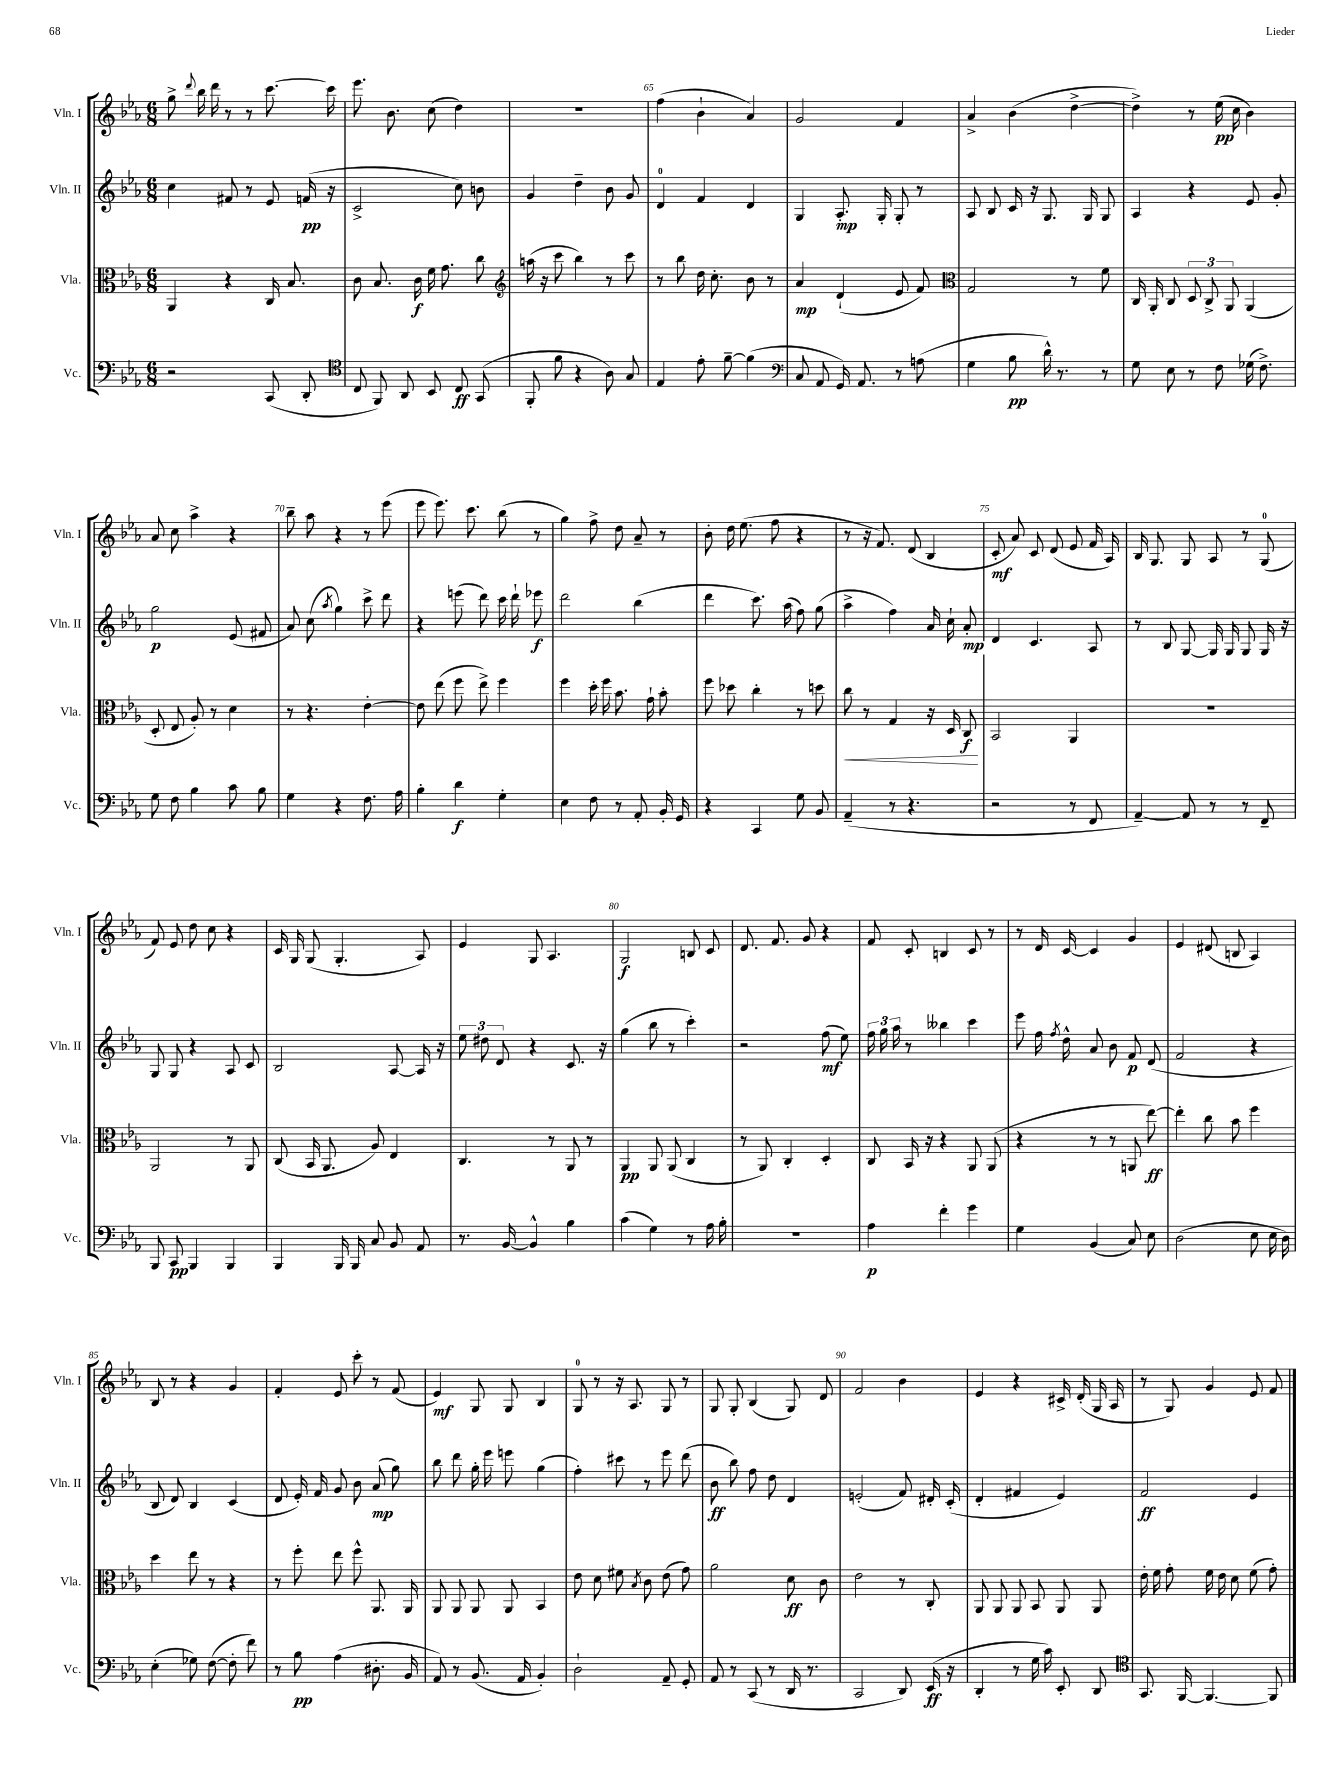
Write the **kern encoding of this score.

**kern	**kern	**kern	**kern
*staff4	*staff3	*staff2	*staff1
*clefF4	*clefC3	*clefG2	*clefG2
*k[b-e-a-]	*k[b-e-a-]	*k[b-e-a-]	*k[b-e-a-]
*M6/8	*M6/8	*M6/8	*M6/8
2r	4AA-	4cc	8gg^
.	.	.	8qqddd
.	.	.	16bb-
.	.	.	16ddd
.	4r	8f#	8r
.	.	8r	8r
(8CC	16C	8e-	[8.ccc
.	8.B-	.	.
8DD'	.	(16f	.
.	.	16r	16ccc]
=	=	=	=
*clefC4	*	*	*
8C	8c	2c^	8.eee-
8FF)	8.B-	.	.
.	.	.	8.b-
8AA-	.	.	.
.	16c	.	.
8BB-	16f	.	(8cc
.	8.g	.	.
8C	.	8cc)	4dd)
(8GG	8cc	8b	.
=	=	=	=
*	*clefG2	*	*
8FF'	(16aa	4g	2.r
.	16r	.	.
8f	8ccc	.	.
4r	4bb-)	4dd~	.
8A-)	8r	8b-	.
8G	8ccc	8g	.
=	=	=	=
4E-	8r	4d	(4ff
.	8bb-	.	.
8e-'	16dd	4f	4b-`
.	8.cc'	.	.
[8f~	.	.	.
(4f]	8b-	4d	4a-)
.	8r	.	.
=	=	=	=
*clefF4	*	*	*
8C	4a-	4G	2g
8AA-	.	.	.
16GG)	(4d`	8.A-'	.
8.AA-	.	.	.
.	.	16G'	.
8r	8e-	8G'	4f
(8A	8f)	8r	.
=	=	=	=
*	*clefC3	*	*
4G	2G	8A-	4a-^
.	.	8B-	.
8B-	.	16c	(4b-
.	.	16r	.
16d^^)	.	8.G	.
8.r	.	.	.
.	8r	.	[4dd^
.	.	16G	.
8r	8f	8G	.
=	=	=	=
8G	16C	4A-	4dd^])
.	16AA-'	.	.
8E-	8C	.	.
8r	12D	4r	8r
.	12C^	.	.
8F	.	.	(16ee-
.	12AA-	.	.
.	.	.	16cc
(16G-	(4AA-	8e-	4b-)
8.F^)	.	.	.
.	.	8g'	.
=	=	=	=
8G	8D'	2gg	8a-
8F	8E-	.	8cc
4B-	8A-')	.	4aa-^
.	8r	.	.
8c	4d	(8e-	4r
8B-	.	8f#	.
=	=	=	=
4G	8r	8a-)	8bb-~
.	4.r	(8cc	8aa-
.	.	8qaa-	.
4r	.	4gg)	4r
8.F	[4e-'	8ccc^	8r
.	.	8ddd	(8eee-
16A-	.	.	.
=	=	=	=
4B-'	8e-]	4r	8eee-
.	(8ee-	.	8.eee-)
4d	8ff	(8eee	.
.	.	.	8.ccc
.	8ee-^)	8ddd)	.
4G'	4ff	16ccc	(8bb-
.	.	16ddd`	.
.	.	8eee-	8r
=	=	=	=
4E-	4ff	2ddd	4gg)
8F	16dd'	.	8ff^
.	16ff	.	.
8r	8.b-	.	8dd
8AA-'	.	(4bb-	8a-~
.	16g`	.	.
16BB-'	8b-'	.	8r
16GG	.	.	.
=	=	=	=
4r	8ff	4ddd	8b-'
.	8dd-	.	16dd
.	.	.	(8.ee-
4CC	4cc'	8.ccc)	.
.	.	.	8ff
.	.	(16aa-	.
8G	8r	8ff)	4r
8BB-	8dd	(8gg	.
=	=	=	=
(4AA-~	8cc	4aa-^	8r
.	8r	.	16r
.	.	.	8.f)
8r	4G	4ff)	.
4.r	.	.	(8d
.	16r	16a-	4B-
.	16D	16cc`	.
.	8C	8a-'	.
=	=	=	=
2r	2BB-	4d	8c'
.	.	.	8a-)
.	.	4.c	8c
.	.	.	(8d
8r	4AA-	.	8e-
8FF	.	8A-	16f
.	.	.	16A-)
=	=	=	=
[4AA-~)	2.r	8r	16B-
.	.	.	8.G
.	.	8B-	.
8AA-]	.	[8G	8G
8r	.	16G]	8A-
.	.	16G	.
8r	.	8G	8r
8FF~	.	16G	(8G
.	.	16r	.
=	=	=	=
8BBB-	2AA-	8G	8f)
8CC	.	8G	8e-
4BBB-	.	4r	8dd
.	.	.	8cc
4BBB-	8r	8A-	4r
.	8AA-	8c	.
=	=	=	=
4BBB-	(8C	2B-	16c
.	.	.	16G
.	16BB-	.	(8G
.	8.AA-	.	.
16BBB-	.	.	4.G'
16BBB-	.	.	.
8C	8A-)	.	.
8BB-	4E-	[8A-	.
8AA-	.	16A-]	8A-)
.	.	16r	.
=	=	=	=
8.r	4.C	12ee-	4e-
.	.	12dd#	.
.	.	12d	.
[16BB-	.	.	.
4BB-^^]	.	4r	8G
.	8r	.	4.A-
4B-	8AA-	8.c	.
.	8r	.	.
.	.	16r	.
=	=	=	=
(4c	4AA-	(4gg	2G
4G)	8AA-	8bb-	.
.	(8AA-	8r	.
8r	4C	4ccc')	8B
16A-	.	.	8c
16B-'	.	.	.
=	=	=	=
2.r	8r	2r	8.d
.	8AA-)	.	.
.	.	.	8.f
.	4C'	.	.
.	.	.	8g
.	4D'	(8ff	4r
.	.	8ee-)	.
=	=	=	=
4A-	8C	24ff	8f
.	.	24gg	.
.	.	24aa-	.
.	16BB-	8r	8c'
.	16r	.	.
4f'	4r	4bb--	4B
4g	8AA-	4ccc	8c
.	(8AA-	.	8r
=	=	=	=
4G	4r	8eee-	8r
.	.	16ff	16d
.	.	8qff	.
.	.	16dd^^	[16c
(4BB-	8r	8a-	4c]
.	8r	8b-	.
8C)	8AA	8f	4g
8E-	[8ee-)	(8d	.
=	=	=	=
(2D	4ee-']	2f	4e-
.	8cc	.	(8d#
.	8b-	.	8B
8E-	4ff	4r	4A-)
16E-	.	.	.
16D)	.	.	.
=	=	=	=
(4E-'	4dd	8B-	8B-
.	.	8d)	8r
8G-)	8ee-	4B-	4r
([8F	8r	.	.
8F']	4r	(4c	4g
8f)	.	.	.
=	=	=	=
8r	8r	8d	4f'
8B-	8ff'	16e-')	.
.	.	16f	.
(4A-	8ee-	8g	8e-
.	8ff^^	8b-	8ccc'
8.D#'	8.AA-	(8a-	8r
.	.	8gg)	(8f
16BB-	16AA-	.	.
=	=	=	=
8AA-)	8AA-	8bb-	4e-)
8r	8AA-	8ddd	.
(8.BB-	8AA-	16gg'	8G
.	.	16eee-	.
.	8AA-	8eee	8G
16AA-	.	.	.
4BB-')	4BB-	(4gg	4B-
=	=	=	=
2D`	8e-	4ff')	8G
.	8d	.	8r
.	8f#	8ccc#	16r
.	.	.	8.A-
.	8qB-	.	.
.	8c	8r	.
8AA-~	(8e-	8eee-	8G
8GG'	8g)	(8ddd	8r
=	=	=	=
8AA-	2a-	8b-	8G
8r	.	8bb-)	8G'
(8CC	.	8ff	(4B-
8r	.	8dd	.
16DD	8d	4d	8G)
8.r	.	.	.
.	8c	.	8d
=	=	=	=
2CC	2e-	(2e'	2f
8DD)	8r	8f)	4b-
(16EE-	8C'	16d#'	.
16r	.	(16c'	.
=	=	=	=
4DD'	8AA-	4d'	4e-
.	8AA-	.	.
8r	8AA-	4f#	4r
16G	8BB-	.	.
16c)	.	.	.
8EE-'	8AA-	4e-)	16c#^
.	.	.	(16d'
8DD	8AA-	.	16G
.	.	.	16A-
=	=	=	=
*clefC4	*	*	*
8.GG	16e-'	2f	8r
.	16f	.	.
.	8g'	.	8G)
[16FF	.	.	.
4.FF_	16f	.	4g
.	16e-	.	.
.	8d	.	.
.	(8f	4e-	8e-
8FF]	8g')	.	8f
==	==	==	==
*-	*-	*-	*-
